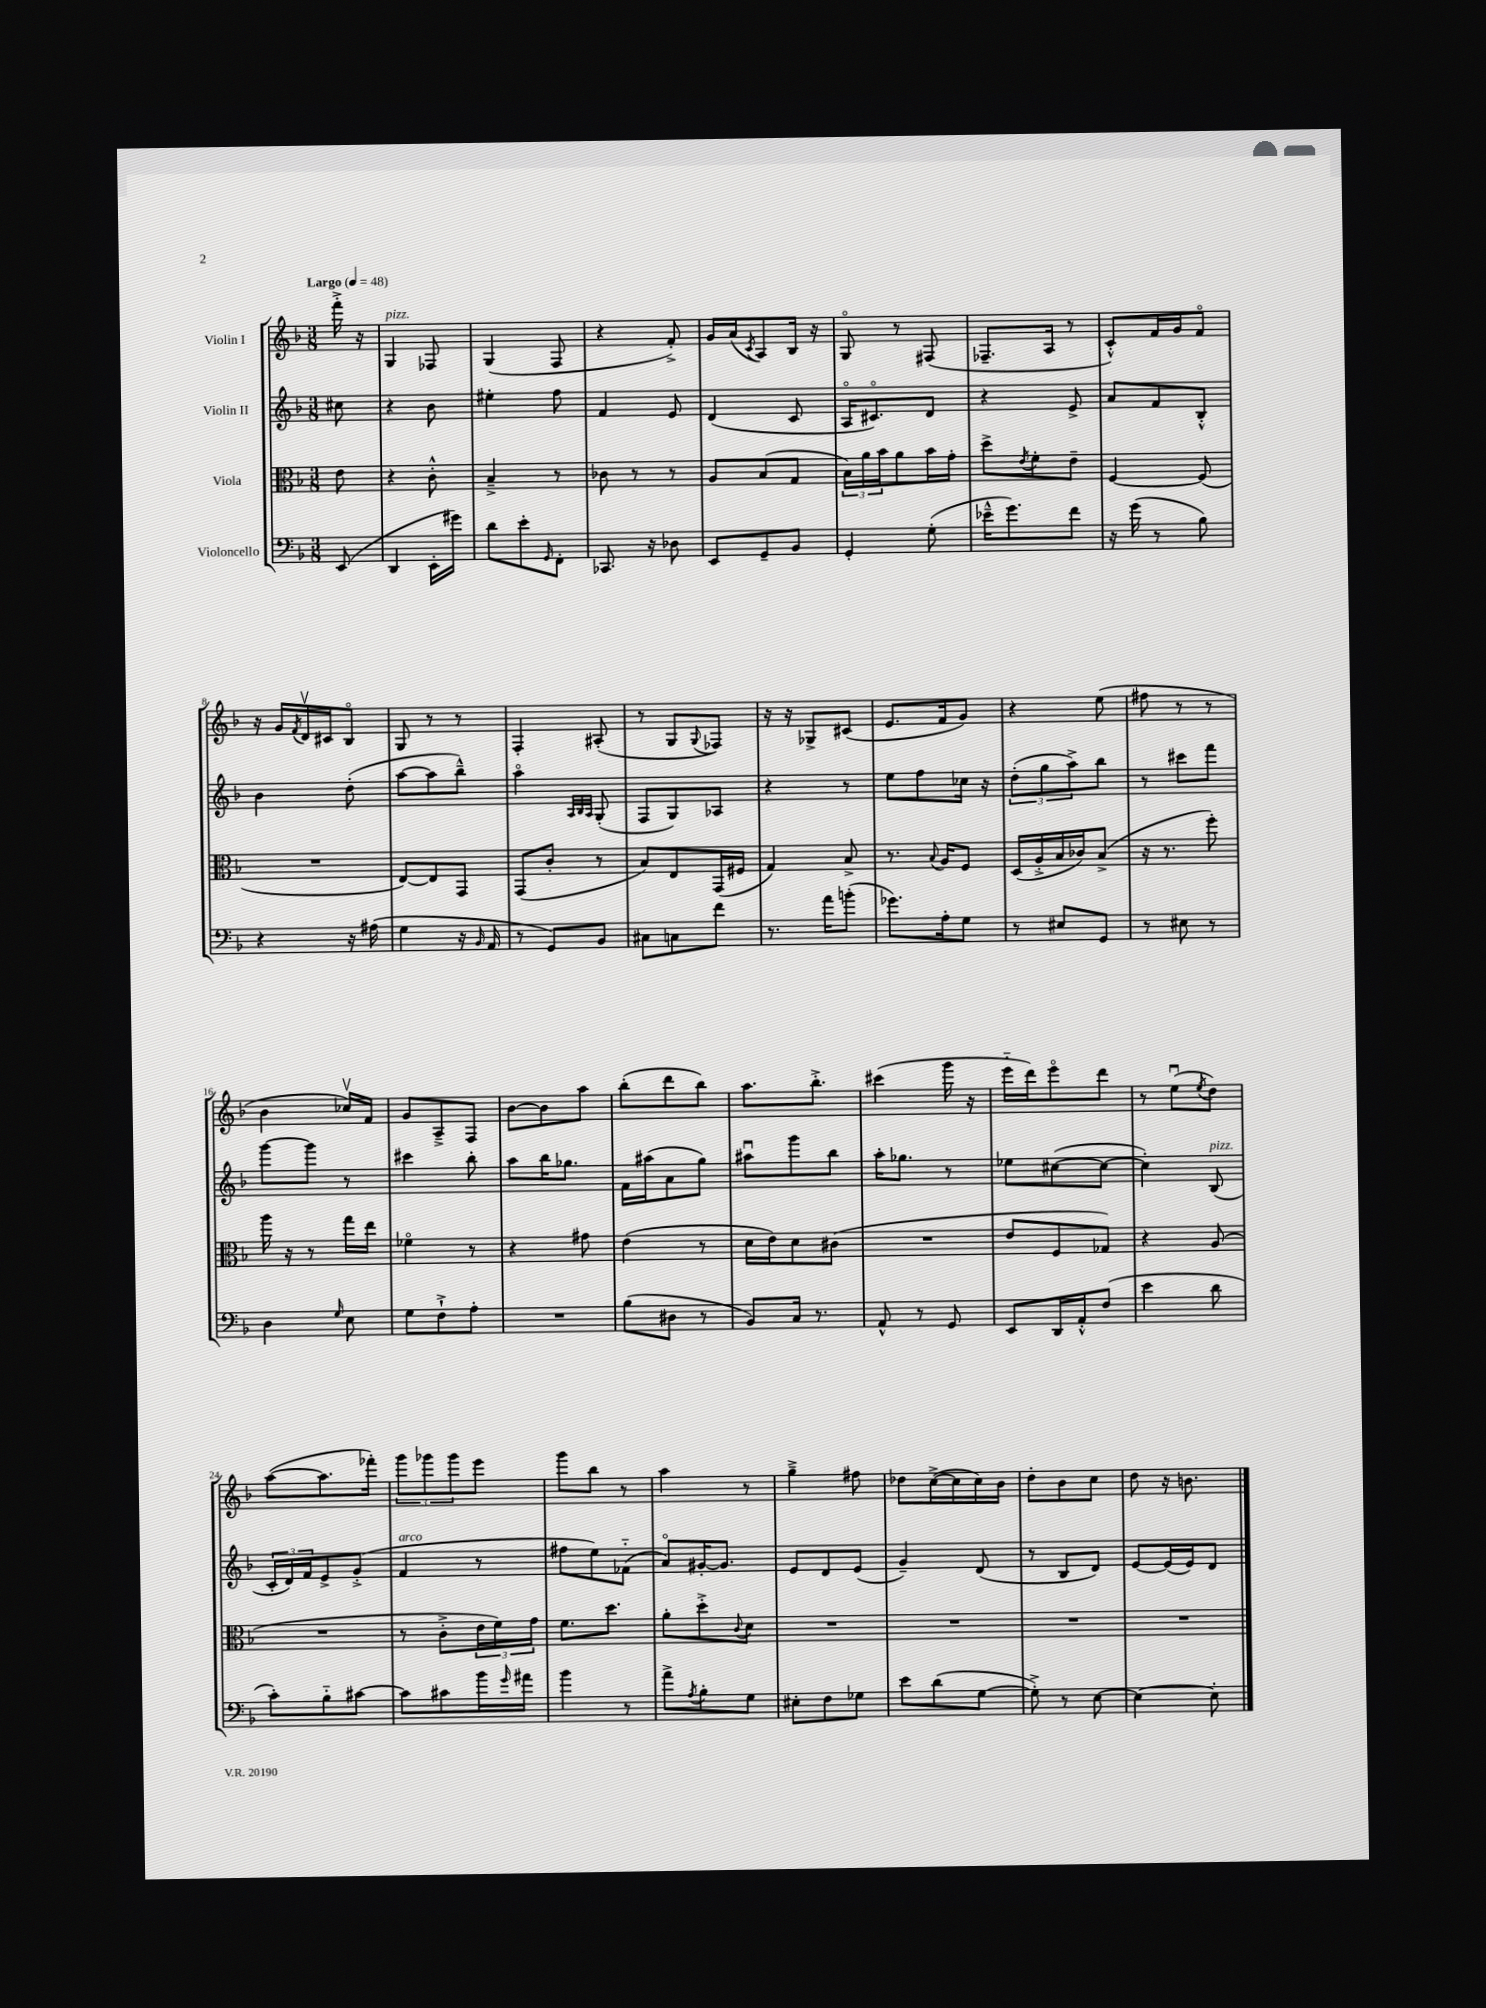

**kern	**kern	**kern	**kern
*part4	*part3	*part2	*part1
*staff4	*staff3	*staff2	*staff1
*I"Violoncello	*I"Viola	*I"Violin II	*I"Violin I
*clefF4	*clefC3	*clefG2	*clefG2
*k[b-]	*k[b-]	*k[b-]	*k[b-]
*M3/8	*M3/8	*M3/8	*M3/8
*MM48	*MM48	*MM48	*MM48
=	=	=	=
!	!	!	!LO:TX:a:B:t=Largo
(8EE/	8e\	8cc#X\	16fff'^\
.	.	.	16r
=1	=1	=1	=1
!	!	!	!LO:TX:a:i:t=pizz.
4DD/	4r	4r	4G/
16EE'\LL	8c'^^\	8b-\	8F-X/
16g#X\JJ)	.	.	.
=2	=2	=2	=2
8d\L	4B-~^/	4ee#X'\	(4G/
8e'\	.	.	.
16qqGG/	.	.	.
8FF'\J	8r	8ff\	8F/
=3	=3	=3	=3
8.CC-X/	8c-X\	4f/	4r
.	8r	.	.
16r	.	.	.
8D-X\	8r	8e/	8f'^/)
=4	=4	=4	=4
8EE/L	8A/L	(4d/	16g/LL
.	.	.	(16a/J
.	.	.	8qc/
8GG~/	(8B-/	.	8A/)
8BB-/J	8G/J	8c/	16B-/Jk
.	.	.	16r
=5	=5	=5	=5
4GG'/	24B-\LL)	16A/KL	8G/
.	24a\	.	.
.	.	8.c#X/)	.
.	24b-\J	.	.
.	8a\	.	8r
(8G'\	16b-\L	8d/J	(8F#X/
.	16g'\JJ	.	.
=6	=6	=6	=6
16e-X~^^\KL	8dd^\L	4r	8.F-X~/L
8.g\)	.	.	.
.	8qe/	.	.
.	8f'\	.	.
.	.	.	16A/Jk
8f\J	8e~\J	8e^/	8r
=7	=7	=7	=7
16r	[4F/	8a/L	8c'^^/L)
(16g\	.	.	.
8r	.	8f/	16f/L
.	.	.	16g/J
8B-\)	(8F/]	8B-'^^/J	8f/J
!!LO:LB:g=z
=8	=8	=8	=8
4r	4.r	4b-\	16r
.	.	.	16g/LL
.	.	.	8qf/
.	.	.	16dv/
.	.	.	16c#X/J
16r	.	(8dd'\	8B-/J
(16A#X\	.	.	.
=9	=9	=9	=9
4G\	[8E/L)	[8aa\L	8G/
.	8E/]	8aa\]	8r
16r	8GG/J	8bb-~^^\J)	8r
16qqBB-/	.	.	.
16AA/	.	.	.
=10	=10	=10	=10
8r	(8GG/L	4aa\	4F'/
8GG/L)	8c'/J	.	.
.	.	32qqA/LLL	.
.	.	32qqB-/	.
.	.	32qqA/JJJ	.
8BB-/J	8r	(8G'/	(8A#X'/
=11	=11	=11	=11
8C#X\L	8B-/L)	8F/L	8r
8Cn\	8E/	8G/)	8G/L
.	.	.	8qqG/
8f\J	(16GG/L	8A-X/J	8F-X/J)
.	16F#X/JJ	.	.
=12	=12	=12	=12
8.r	4G/)	4r	16r
.	.	.	16r
.	.	.	8G-X^/L
16a\KL	.	.	.
(8bn'\J	8B-^/	8r	(8c#X/J
=13	=13	=13	=13
8.g-X\L)	8.r	8ee\L	8.e/L
.	.	8ff\	.
.	8qqB-/	.	.
16A'\k	16A/KL	.	16f/k
8G\J	8F/J	16cc-X\Jk	8g/J)
.	.	16r	.
=14	=14	=14	=14
8r	(16D/LL	(12dd'\L	4r
.	16A'^/	.	.
.	.	12gg\	.
8E#X/L	16B-/	.	.
.	.	12aa^\)	.
.	16c-X/J)	.	.
8GG/J	(8B-^/J	8bb-\J	(8ee\
=15	=15	=15	=15
8r	16r	8r	8ff#X\
.	8.r	.	.
8E#X\	.	8ccc#X\L	8r
8r	8ff'\)	8fff\J	8r
!!LO:LB:g=z
=16	=16	=16	=16
4D\	16aa\	[8ggg\L	4b-\
.	16r	.	.
.	8r	8ggg\J]	.
16qqG/	.	.	.
8E\	16gg\LL	8r	16cc-Xv/LL)
.	16ee\JJ	.	16f/JJ
=17	=17	=17	=17
8G\L	4f-X\	4ccc#X\	8g/L
8F`^\	.	.	8A~^/
8A'\J	8r	8bb-'\	8F/J
=18	=18	=18	=18
4.r	4r	8aa\L	[8b-\L
.	.	16bb-\K	8b-\]
.	.	8.gg-X\J	.
.	8g#X\	.	8aa\J
=19	=19	=19	=19
(8B-\L	(4e\	16f\LL	(8bb-'\L
.	.	(16aa#X\J	.
8D#X\J	.	8a\	8ddd\
8r	8r	8gg\J)	8bb-\J)
=20	=20	=20	=20
8BB-/L)	16d\LL	8aa#Xu\L	8.aa\L
.	16e\J)	.	.
16C/Jk	8d\	8ggg\	.
8.r	.	.	8.bb-'^\J
.	(8c#X\J	8bb-\J	.
=21	=21	=21	=21
8AA^^/	4.r	16aa'\KL	(4ccc#X\
.	.	8.gg-X\J	.
8r	.	.	.
8GG/	.	8r	16ggg\
.	.	.	16r
=22	=22	=22	=22
8EE/L	8e/L	8ee-X\L	16eee\LL
.	.	.	16ddd\J)
16DD/L	8F/	([8cc#X\	8eee\
16AA'^^/J	.	.	.
(8F/J	8G-X/J)	8cc#\J_	8ddd\J
=23	=23	=23	=23
4e\	4r	4cc#'\])	8r
.	.	.	(8eeu\L
.	.	.	8qee/
!	!	!LO:TX:a:i:t=pizz.	!
8d\	(8A/	(8B-/	8dd\J)
!!LO:LB:g=z
=24	=24	=24	=24
8c'\L)	4.r	24c'/LL	([8aa\L
.	.	24d/)	.
.	.	24f/J	.
8B-\	.	8e^/	8.aa\]
[8c#X\J	.	(8g'^/J	.
.	.	.	16fff-X'\Jk)
=25	=25	=25	=25
!	!	!LO:TX:a:i:t=arco	!
8c#\L]	8r	4f/	12ggg\L
.	.	.	12ggg-X\
8c#X\	8c'^\L	.	.
.	.	.	12ggg-\
16b-\L	24e\L	8r	8eee\J
.	24f\)	.	.
16qqg/	.	.	.
16a#X\JJ	.	.	.
.	24g\JJ	.	.
=26	=26	=26	=26
4b-\	8.f\L	8ff#X\L	8ggg\L
.	.	8ee\)	8bb-\J
.	8.dd\J	.	.
8r	.	(8f-X\J	8r
=27	=27	=27	=27
8a^\L	8a'\L	8a/L)	4aa\
8qA/	.	.	.
8B-'\	8dd'^\	[16g#X'/K	.
.	.	8.g#/J]	.
.	8qqc/	.	.
8G\J	8d\J	.	8r
=28	=28	=28	=28
8E#X'\L	4.r	8e/L	4gg~^\
8F\	.	8d/	.
8G-X\J	.	(8e/J	8ff#X\
=29	=29	=29	=29
8e\L	4.r	4g~/)	8dd-X\L
(8d\	.	.	([16cc^\L
.	.	.	16cc\]
[8G\J	.	(8d/	16cc\)
.	.	.	16b-\JJ
=30	=30	=30	=30
8G'^\])	4.r	8r	8dd'\L
8r	.	8B-/L	8b-\
[8E\	.	8d/J)	8cc\J
=31	=31	=31	=31
4E\_	4.r	[8e/L	8dd\
.	.	(16e/L]	16r
.	.	16e/J)	8.bn\
8E'\]	.	8d/J	.
==	==	==	==
*-	*-	*-	*-
